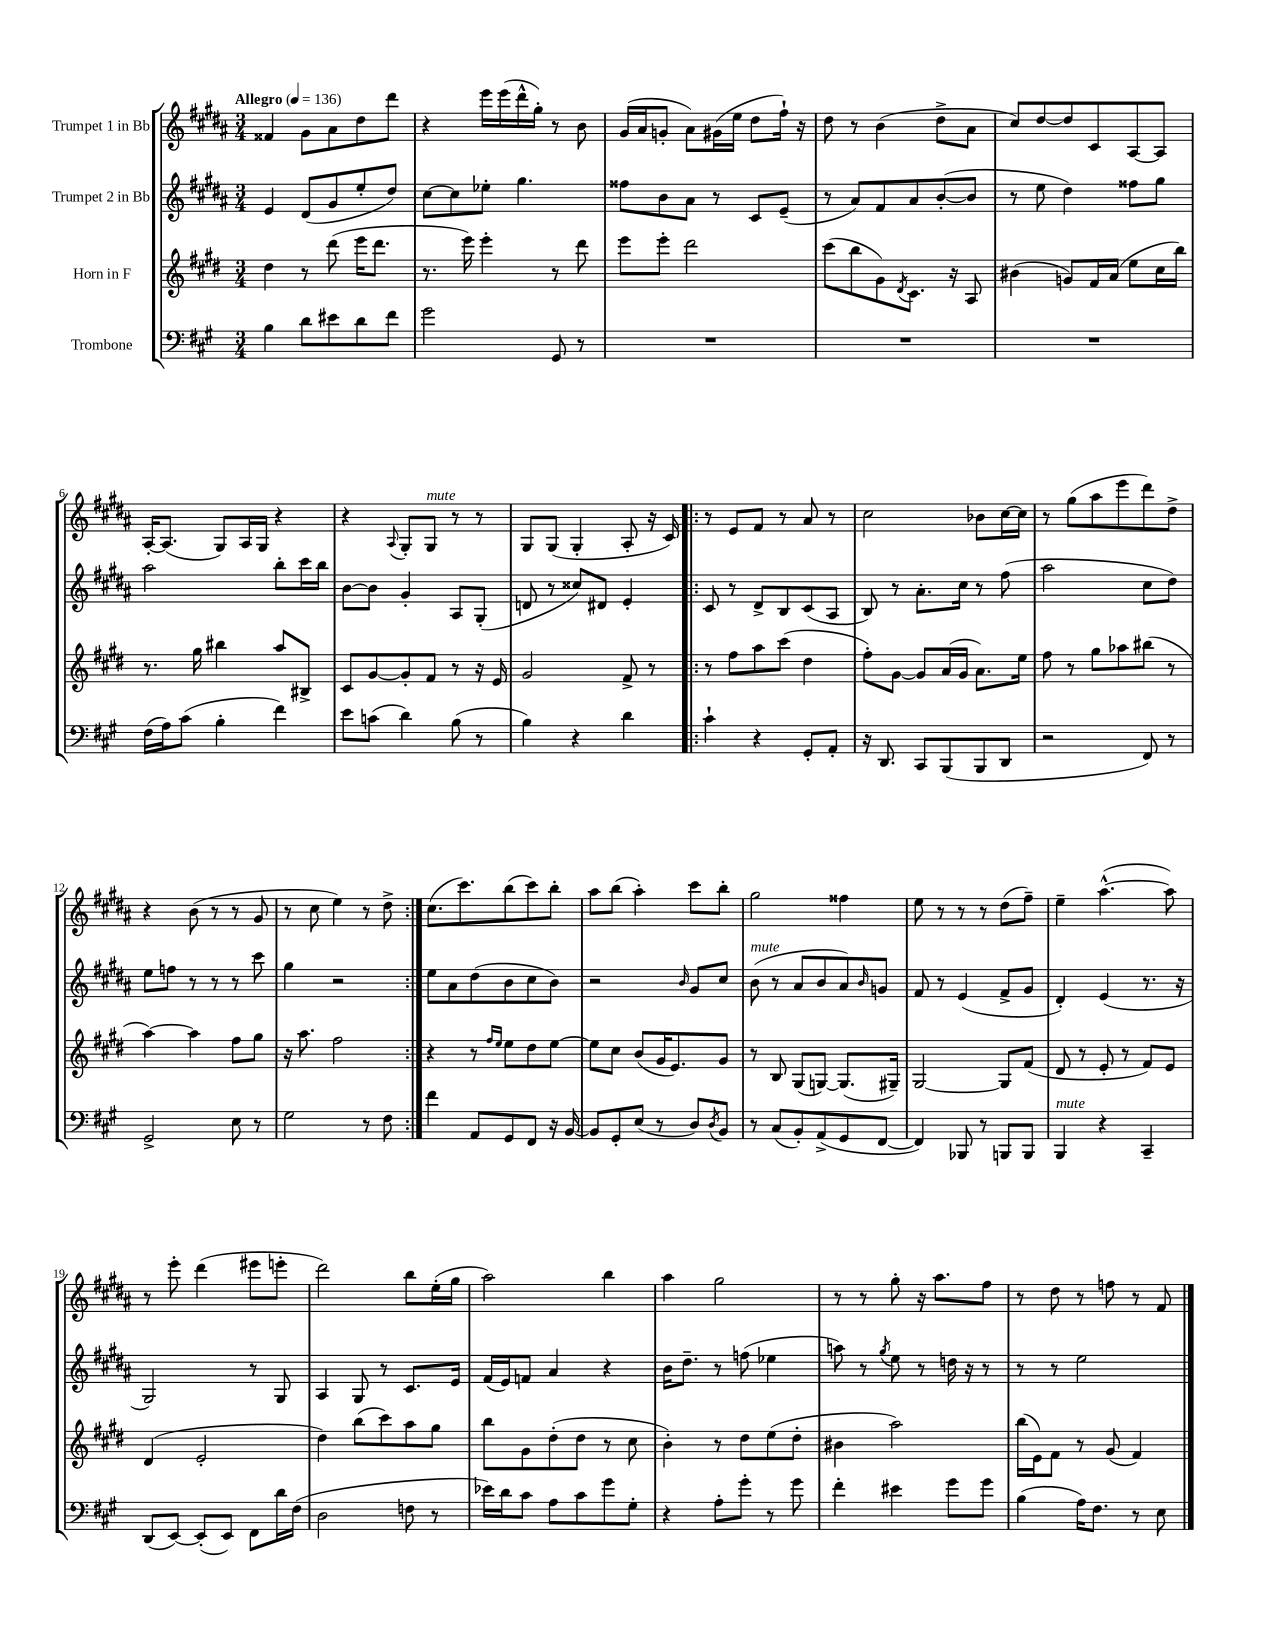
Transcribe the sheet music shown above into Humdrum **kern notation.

**kern	**kern	**kern	**kern
*staff4	*staff3	*staff2	*staff1
*clefF4	*clefG2	*clefG2	*clefG2
*k[f#c#g#]	*k[f#c#g#d#]	*k[f#c#g#d#a#]	*k[f#c#g#d#a#]
*M3/4	*M3/4	*M3/4	*M3/4
*MM136	*MM136	*MM136	*MM136
4B	4dd#	4e	4f##
8d	8r	(8d#	8g#
8e#	(8ddd#	8g#	8a#
8d	16eee	8ee'	8dd#
.	8.ddd#	.	.
8f#	.	8dd#)	8ddd#
=	=	=	=
2g#	8.r	[8cc#	4r
.	.	8cc#]	.
.	16eee)	.	.
.	4eee'	8ee-'	16eee
.	.	.	(16eee
.	.	4.gg#	16ddd#^^
.	.	.	16gg#')
8GG#	8r	.	8r
8r	8ddd#	.	8b
=	=	=	=
2.r	8eee	8ff##	(16g#
.	.	.	16a#
.	8eee'	8b	8g'
.	2ddd#	8a#	8a#)
.	.	8r	(16g#
.	.	.	16ee
.	.	8c#	8dd#
.	.	(8e~	16ff#`)
.	.	.	16r
=	=	=	=
2.r	(8ccc#	8r	8dd#
.	8bb	8a#)	8r
.	8g#)	8f#	(4b
.	8qd#	.	.
.	8.c#	8a#	.
.	.	([8b'	8dd#^
.	16r	.	.
.	8A	8b]	8a#
=	=	=	=
2.r	(4b#	8r	8cc#)
.	.	8ee	[8dd#
.	8g)	4dd#)	8dd#]
.	16f#	.	8c#
.	(16a	.	.
.	8ee	8ff##	[8A#
.	16cc#	8gg#	8A#]
.	16bb)	.	.
=	=	=	=
(16F#	8.r	2aa#	[16A#'
16A)	.	.	(8.A#]
(8c#	.	.	.
.	16gg#	.	.
4B'	4bb#	.	8G#)
.	.	.	16A#
.	.	.	16G#
4f#)	8aa	8bb'	4r
.	8B#^	16ccc#	.
.	.	16bb	.
=	=	=	=
8e	8c#	[8b	4r
(8c	[8g#	8b]	.
.	.	.	8qqA#
4d)	8g#']	4g#'	8G#'
.	8f#	.	8G#
(8B	8r	8A#	8r
8r	16r	(8G#'	8r
.	16e	.	.
=	=	=	=
4B)	2g#	8d	8G#
.	.	8r	(8G#
4r	.	8cc##)	4G#'
.	.	8d#	.
4d	8f#^	4e'	8A#'
.	8r	.	16r
.	.	.	16c#)
=!|:	=!|:	=!|:	=!|:
4c#`	8r	8c#	8r
.	8ff#	8r	8e
4r	8aa	8d#^	8f#
.	(8ccc#	8B	8r
8GG#'	4dd#	(8c#	8a#
8AA'	.	8A#	8r
=	=	=	=
16r	8ff#')	8B)	2cc#
8.DD	.	.	.
.	[8g#	8r	.
8CC#	8g#]	8.a#'	.
(8BBB	(16a	.	.
.	16g#	16cc#	.
8BBB	8.a)	8r	8b-
8DD	.	(8ff#	[16cc#
.	16ee	.	16cc#]
=	=	=	=
2r	8ff#	2aa#	8r
.	8r	.	(8gg#
.	8gg#	.	8aa#
.	8aa-	.	8eee
8FF#)	(8bb#	8cc#	8ddd#)
8r	8r	8dd#)	8dd#^
=	=	=	=
2GG#^	[4aa)	8ee	4r
.	.	8ff	.
.	4aa]	8r	(8b
.	.	8r	8r
8E	8ff#	8r	8r
8r	8gg#	8ccc#	8g#
=	=	=	=
2G#	16r	4gg#	8r
.	8.aa	.	.
.	.	.	8cc#
.	2ff#	2r	4ee)
8r	.	.	8r
8F#	.	.	8dd#^
=:|!	=:|!	=:|!	=:|!
4f#	4r	8ee	(8.cc#
.	.	8a#	.
.	.	.	8.ccc#)
8AA	8r	(8dd#	.
.	16qqff#	.	.
.	16qqee	.	.
8GG#	8ee	8b	(8bb
8FF#	8dd#	8cc#	8ccc#)
16r	[8ee	8b)	8bb'
[16BB	.	.	.
=	=	=	=
8BB]	8ee]	2r	8aa#
8GG#'	8cc#	.	(8bb
(8E	(8b	.	4aa#')
8r	16g#	.	.
.	8.e)	.	.
.	.	16qqb	.
8D)	.	8g#	8ccc#
8qD	.	.	.
8BB	8g#	8cc#	8bb'
=	=	=	=
8r	8r	(8b	2gg#
(8C#	8B	8r	.
8BB')	(8G#	8a#	.
(8AA^	[8G)	8b	.
8GG#	(8.G]	8a#)	4ff##
.	.	16qqb	.
[8FF#	.	8g	.
.	16G#~)	.	.
=	=	=	=
4FF#])	[2G#	8f#	8ee
.	.	8r	8r
8BBB-	.	(4e	8r
8r	.	.	8r
8BBB	8G#]	8f#^	(8dd#
8BBB	(8f#	8g#	8ff#~)
=	=	=	=
4BBB	8d#	4d#')	4ee~
.	8r	.	.
4r	8e'	(4e	([4.aa#^^
.	8r	.	.
4CC#~	8f#)	8.r	.
.	8e	.	8aa#])
.	.	16r	.
=	=	=	=
(8DD	(4d#	2G#)	8r
[8EE)	.	.	8eee'
(8EE']	2e'	.	(4ddd#
8EE)	.	.	.
8FF#	.	8r	8eee#
16d	.	8G#	8eee'
(16F#	.	.	.
=	=	=	=
2D	4dd#)	4A#	2ddd#)
.	(8bb	8G#	.
.	8ccc#)	8r	.
8F	8aa	8.c#	8bb
8r	8gg#	.	(16ee'
.	.	16e	16gg#
=	=	=	=
16e-)	8bb	(16f#	2aa#)
16d	.	16e)	.
8c#	8g#	8f	.
8A	(8dd#'	4a#	.
8c#	8dd#	.	.
8g#	8r	4r	4bb
8G#'	8cc#	.	.
=	=	=	=
4r	4b')	16b	4aa#
.	.	8.dd#~	.
8A'	8r	8r	2gg#
8g#'	8dd#	(8ff	.
8r	(8ee	4ee-	.
8g#	8dd#'	.	.
=	=	=	=
4f#'	4b#	8aa)	8r
.	.	8r	8r
.	.	8qgg#	.
4e#	2aa)	8ee	8gg#'
.	.	8r	16r
.	.	.	8.aa#
8g#	.	16dd	.
.	.	16r	.
8g#	.	8r	8ff#
=	=	=	=
(4B	(16bb	8r	8r
.	16e)	.	.
.	8f#	8r	8dd#
16A)	8r	2ee	8r
8.F#	.	.	.
.	(8g#	.	8ff
8r	4f#)	.	8r
8E	.	.	8f#
==	==	==	==
*-	*-	*-	*-
